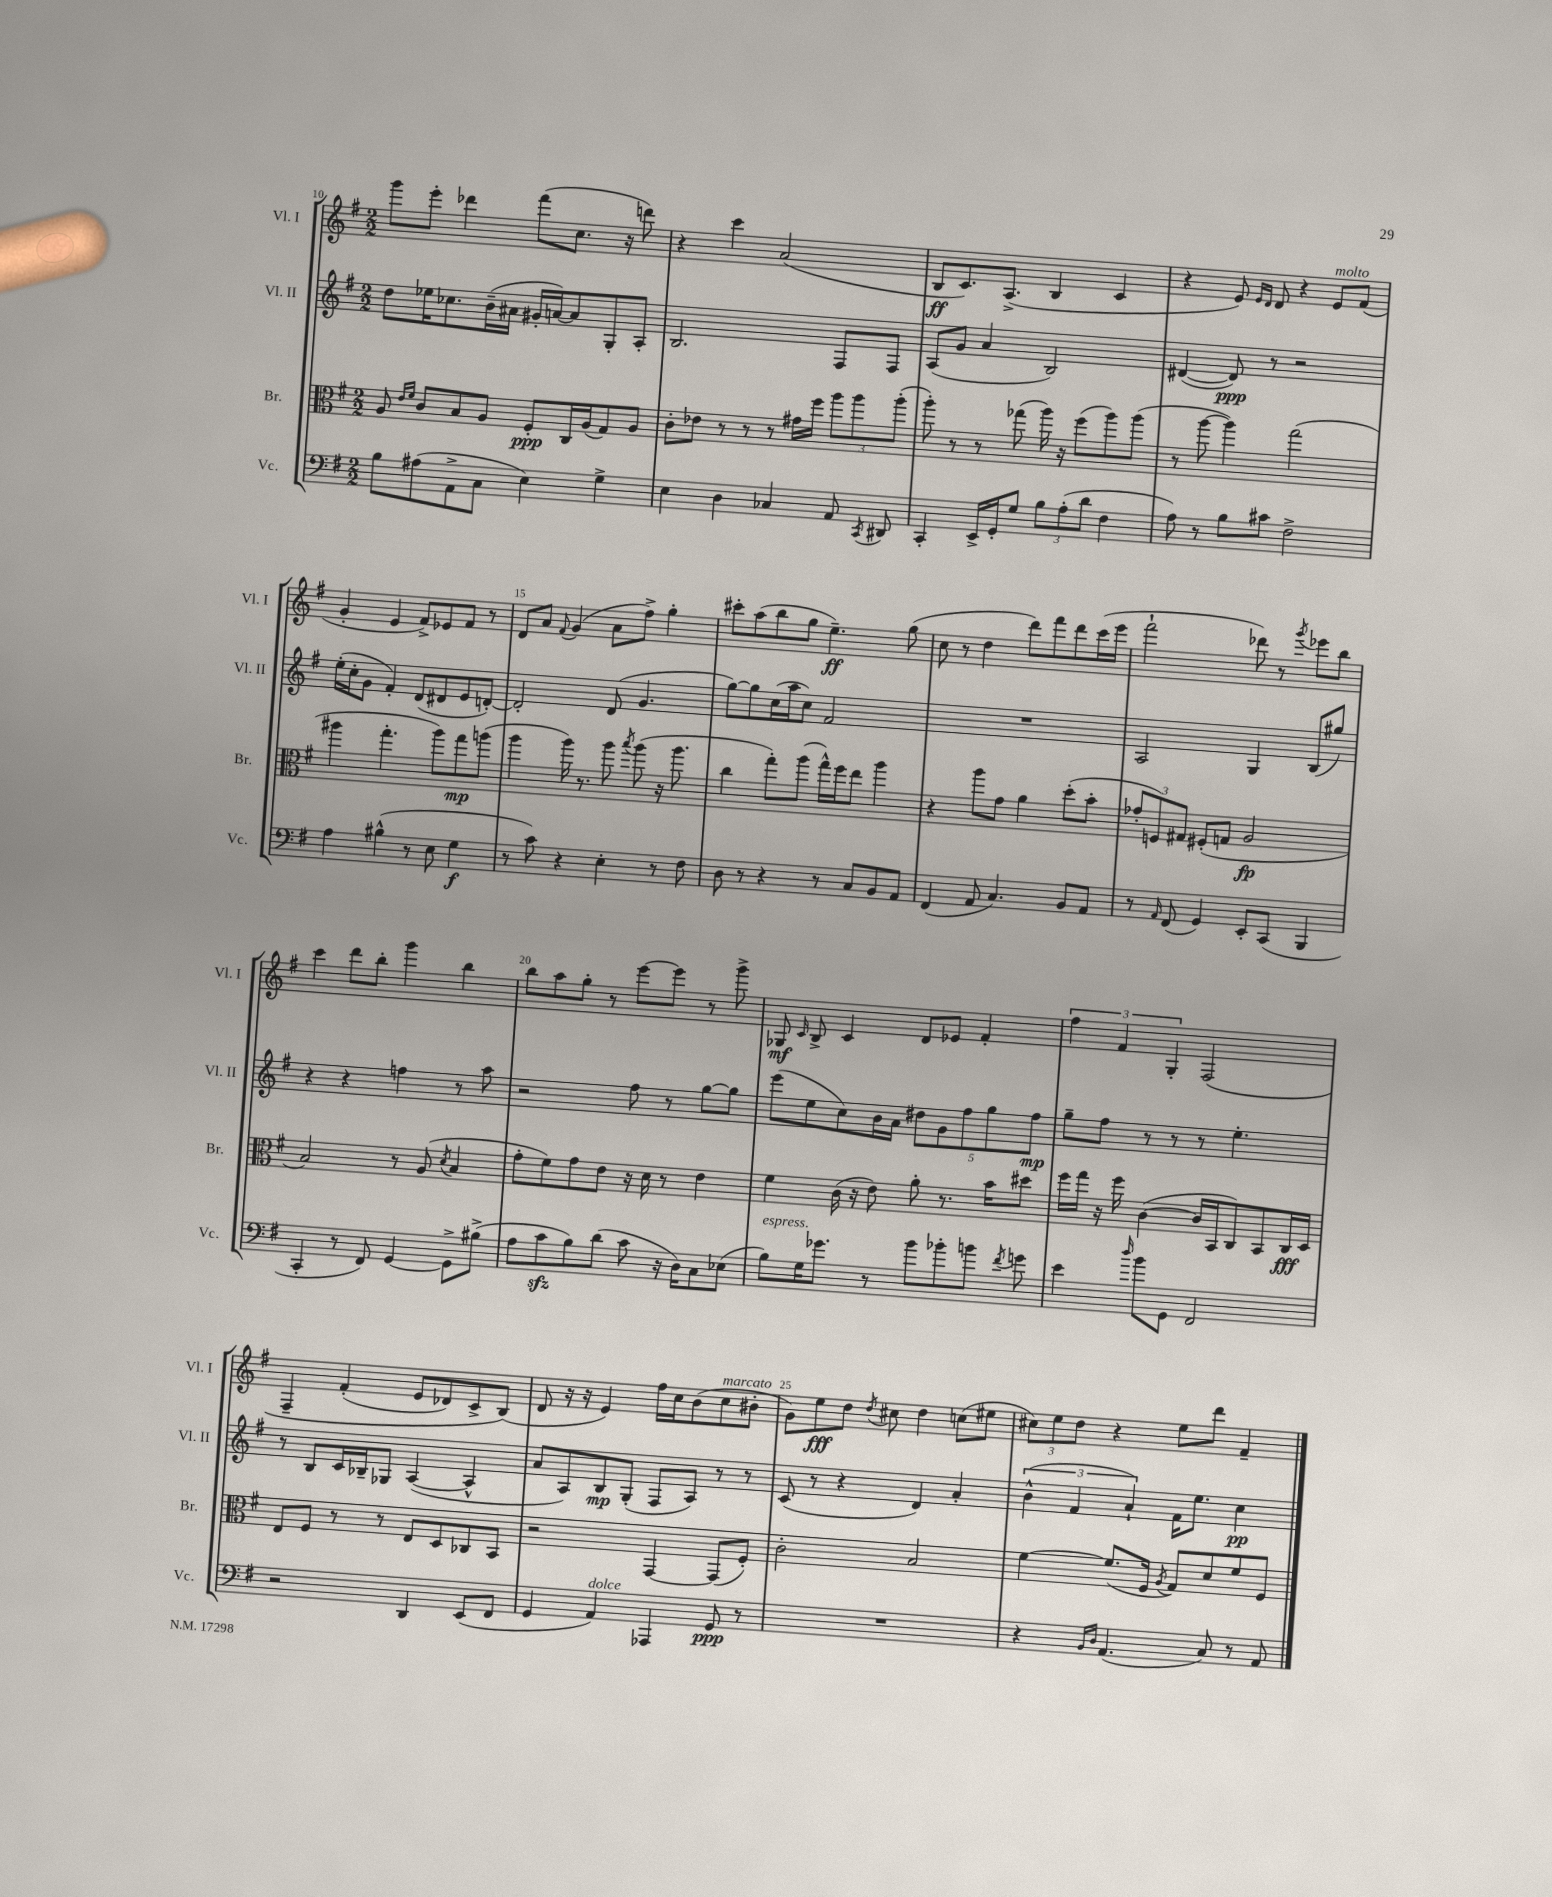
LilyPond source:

<<
\new StaffGroup <<
\new Staff = "s0" \with { instrumentName = "Vl. I" shortInstrumentName = "Vl. I" } {
    \clef treble \key g \major \numericTimeSignature \time 2/2
    \autoBeamOff g'''8[ e'''8]-. des'''4 fis'''8[( c''8.] r16 d'''8) |
    r4 c'''4 a'2( |
    b8[\ff c'8.) a8.]->( b4 c'4 |
    r4 e'8) \grace { e'16[ d'16] } d'8 r4 e'8[^\markup { \italic "molto" } fis'8]( |
    g'4-. e'4 fis'8[->) ees'8 fis'8] r8 |
    d'8[ a'8] \appoggiatura { fis'8 } g'4( a'8[ fis''8]->) g''4-. |
    cis'''8[-. a''8( b''8 g''8] e''4.--\ff) g''8( |
    c''8 r8 d''4 d'''8[) fis'''8 d'''8 c'''16( e'''16] |
    fis'''2-! des'''8) r8 \acciaccatura { g'''8 } ees'''8[ b''8] |
    c'''4 d'''8[ b''8]-. g'''4 b''4 |
    b''8[ a''8 g''8]-. r8 e'''8[~ e'''8] r8 g'''8-> |
    ges8\mf \grace { c'16 } b8-> c'4 d'8[ ees'8] fis'4-. |
    \tuplet 3/2 { fis''4 fis'4 g4-. } fis2\( |
    fis4-- fis'4-.( e'8[ des'8) c'8-> b8](\) |
    d'8 r16 r16 e'4) fis''16[ c''16 b'8( c''8^\markup { \italic "marcato" } bis'8]-. |
    g'8[) e''8\fff d''8] \acciaccatura { d''8 } cis''8 d''4 c''8[( eis''8] |
    \tuplet 3/2 { cis''8[) e''8 d''8] } r4 e''8[ d'''8] fis'4-- \bar "|." |
}
\new Staff = "s1" \with { instrumentName = "Vl. II" shortInstrumentName = "Vl. II" } {
    \clef treble \key g \major \numericTimeSignature \time 2/2
    \autoBeamOff d''8[ ees''16 ces''8. b'16--( ais'16] gis'16[-. a'16~) a'8 g8-. a8]-. |
    b2. fis8[ fis8] |
    a8[( g'8] a'4 b2) |
    dis'4~( dis'8\ppp) r8 r2 |
    e''16[-.( c''16-. g'8] fis'4-.) d'8[( dis'8 e'8 d'8]~-.) |
    d'2-. d'8( g'4. |
    g''8[~) g''8 c''16( a''16 c''8]) fis'2 |
    R1 |
    a2 g4 b8[( gis''8]) |
    r4 r4 f''4 r8 a''8 |
    r2 fis''8 r8 g''8[~ g''8] |
    e'''8[( e''8 c''8) b'16 a'16] \tuplet 5/4 { dis''8[ g'8 fis''8 g''8 fis''8]\mp } |
    g''8[-- fis''8] r8 r8 r8 e''4.-. |
    r8 b8[ c'16 bes16-- ges8] a4~( a4-^ |
    a'8[ a8) b8\mp g8]-.( fis8[ a8]) r8 r8 |
    c'8( r8 r4 d'4) a'4-. |
    \tuplet 3/2 { b'4-^( fis'4 a'4-!) } fis'16[ e''8.] c''4\pp \bar "|." |
}
\new Staff = "s2" \with { instrumentName = "Br." shortInstrumentName = "Br." } {
    \clef alto \key g \major \numericTimeSignature \time 2/2
    \autoBeamOff a8 \grace { e'16[ fis'16] } c'8[ b8 a8] fis8[-.\ppp c16 a16( g8) a8] |
    c'8[-. ees'8] r8 r8 r8 gis'16[ fis''16] \tuplet 3/2 { a''8[ a''8 a''8]-.( } |
    a''8-.) r8 r8 ges''8( a''16) r16 fis''8[( a''8) a''8]( |
    r8 a''8~ a''4) g''2( |
    ais''4 g''4.-. ais''8[) g''8\mp a''8]( |
    a''4 a''16) r8. a''8 \acciaccatura { b''8 } a''8( r16 a''8. |
    c''4 g''8[-.) a''8]( g''16[-^) fis''16 e''8] a''4 |
    r4 a''8[ g'8] a'4 d''8[-.( b'8]-. |
    \tuplet 3/2 { ges'8[-. f8) gis8] } fis8[-.( g8] a2\fp |
    b2) r8 a8( \acciaccatura { d'8 } b4 |
    g'8[-. fis'8) g'8 e'8] r16 d'16 r8 e'4 |
    fis'4 c'16( r16 e'8) a'8-. r8. b'16[ dis''8] |
    fis''16[ g''16] r16 fis''16 c'4~( c'16[ b,16 c8) b,8 c16\fff d16] |
    e8[ fis8] r8 r8 e8[ d8 ces8 b,8] |
    r2 g,4~ g,8[( fis8]-.) |
    c'2-. b2 |
    fis'4~ fis'8.[( fis16] \acciaccatura { a8 } g8[) d'8 fis'8 fis8] \bar "|." |
}
\new Staff = "s3" \with { instrumentName = "Vc." shortInstrumentName = "Vc." } {
    \clef bass \key g \major \numericTimeSignature \time 2/2
    \autoBeamOff b8[ ais8( a,8-> c8] e4) g4-> |
    e4 d4 ces4 a,8 \acciaccatura { c,8 } dis,8 |
    c,4-. e,16[-> g,16-. g8] \tuplet 3/2 { b8[ a8-.( d'8] } fis4 |
    a8) r8 b8[ cis'8] fis2-> |
    a4 bis4-^( r8 e8 g4\f |
    r8 c'8) r4 e4-. r8 fis8 |
    d8 r8 r4 r8 c8[ b,8 a,8] |
    fis,4( a,8 c4.) b,8[ a,8] |
    r8 \grace { a,16 } fis,8( g,4) e,8[-. c,8]( b,,4 |
    c,4-. r8 fis,8) g,4~ g,8[-> bis8]->( |
    a8[ c'8\sfz b8) d'8]( c'8 r16 d16[) c8 ees8]( |
    b8[^\markup { \italic "espress." }) g16 ges'8.] r8 b'8[ bes'8-. b'8] \acciaccatura { fis'8 } g'8 |
    e'4 \grace { d''16 } b'8[ g,8] fis,2 |
    r2 d,4 e,8[( fis,8] |
    g,4 a,4^\markup { \italic "dolce" }) aes,,4 g,8\ppp r8 |
    R1 |
    r4 \grace { b,16[ d16] } a,4.( c8) r8 a,8 \bar "|." |
}
>>
>>
\layout { \context { \Score currentBarNumber = #10 \override BarNumber.break-visibility = ##(#f #t #t) barNumberVisibility = #(every-nth-bar-number-visible 5) } }
